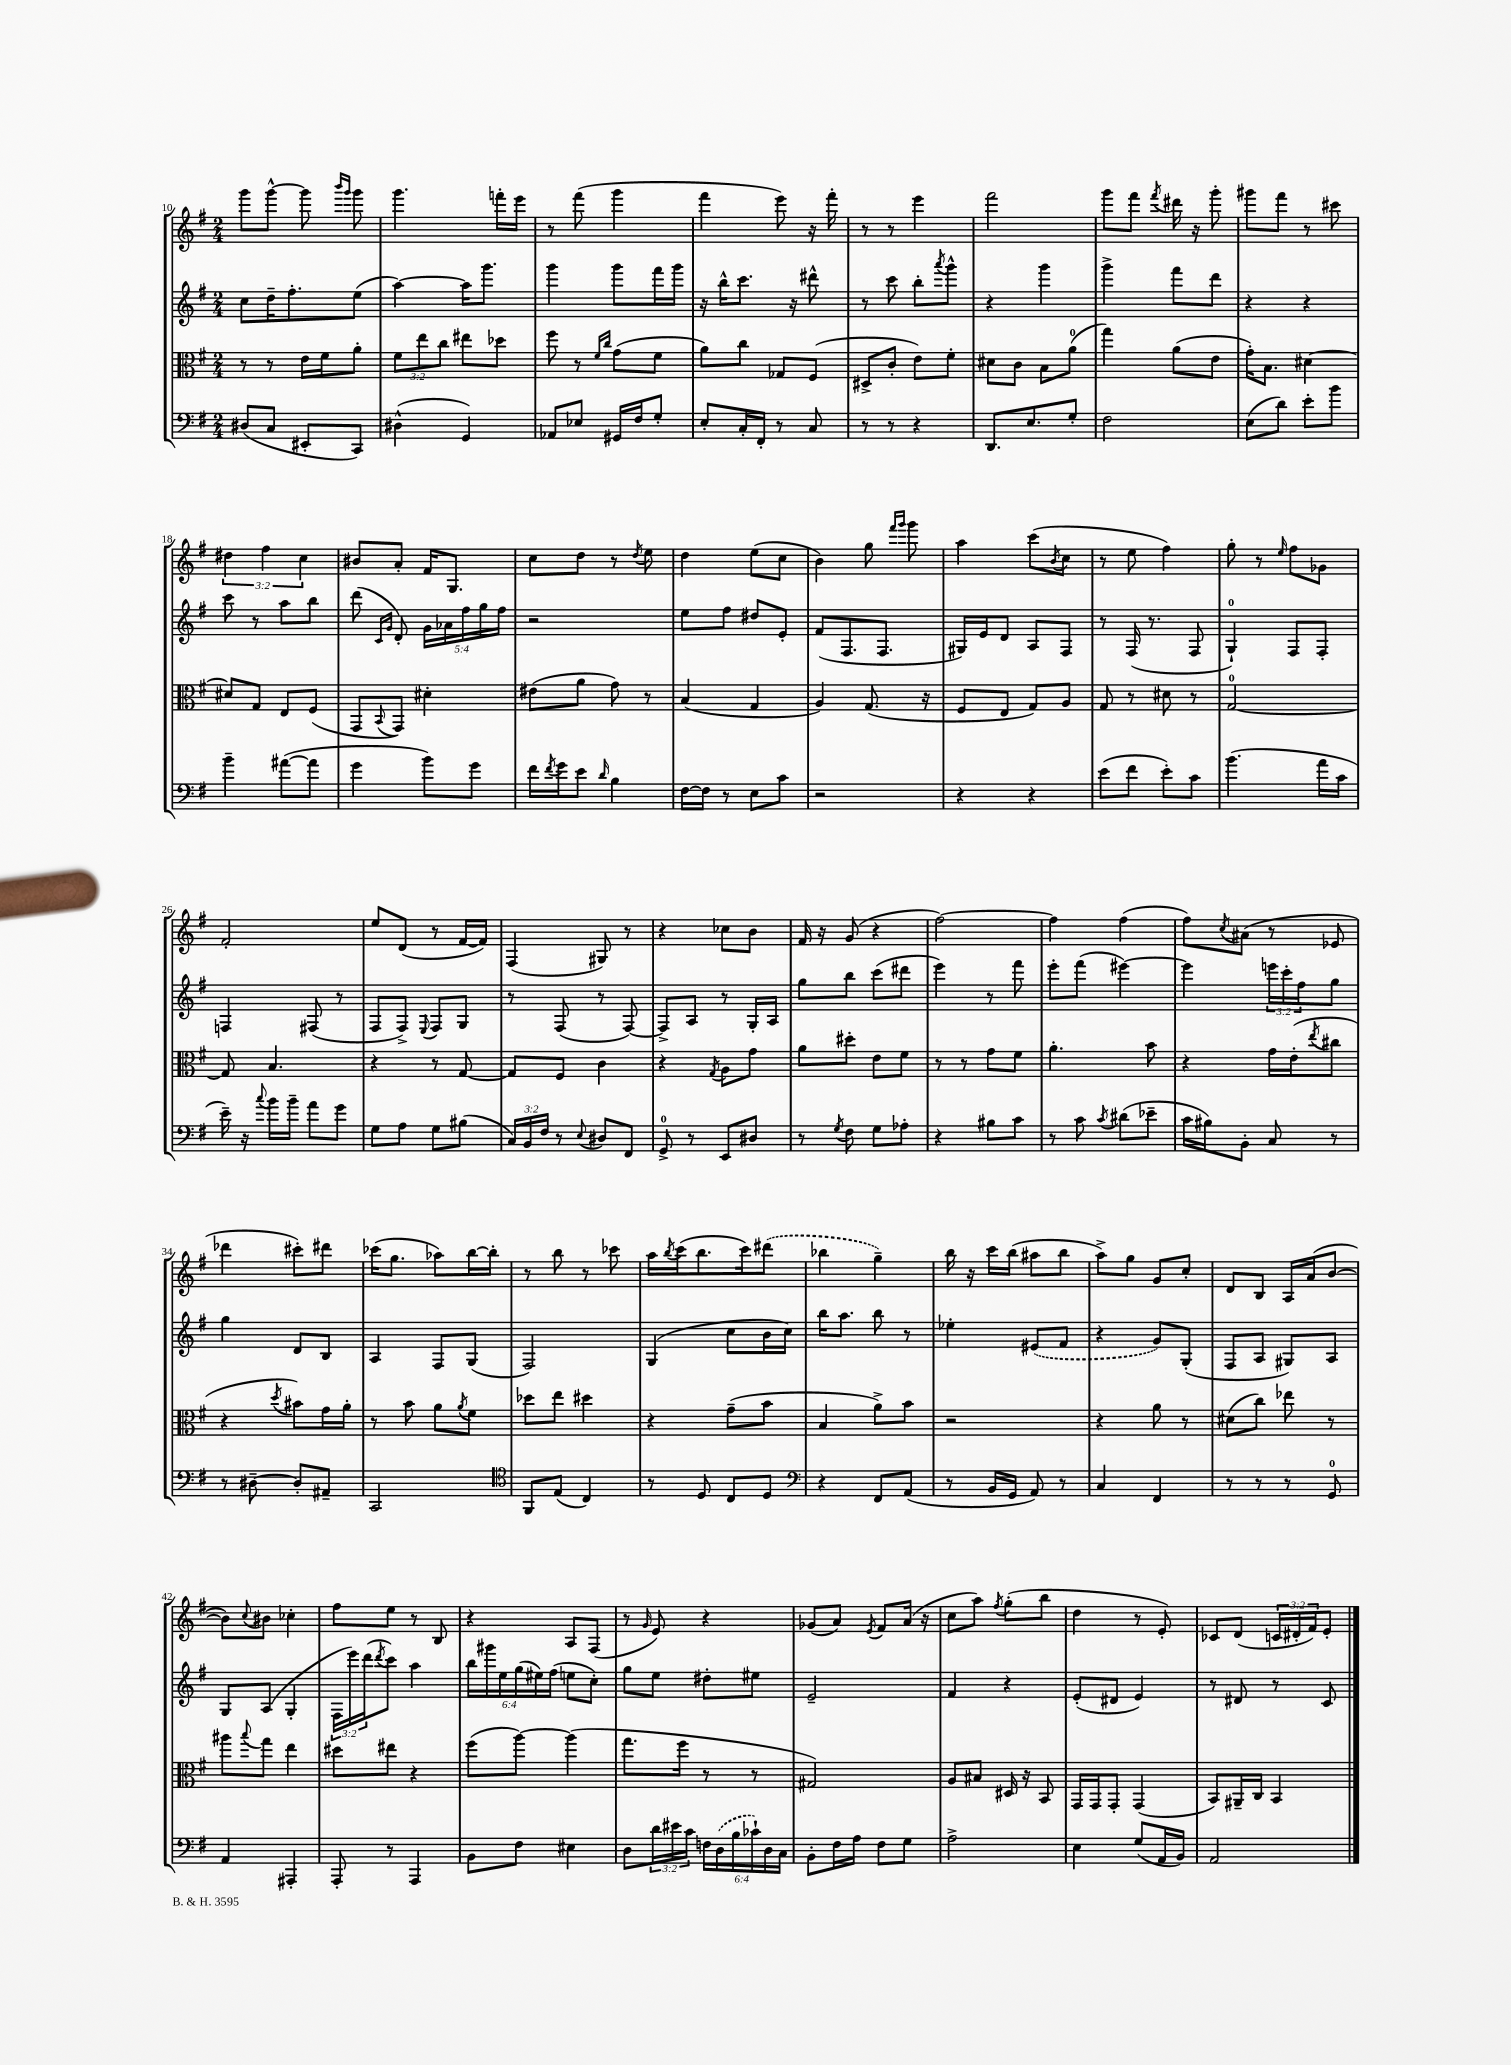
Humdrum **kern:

**kern	**kern	**kern	**kern
*staff4	*staff3	*staff2	*staff1
*clefF4	*clefC3	*clefG2	*clefG2
*k[f#]	*k[f#]	*k[f#]	*k[f#]
*M2/4	*M2/4	*M2/4	*M2/4
(8D#	8r	8cc	8ggg
8C	8r	16dd~	[8ggg^^
.	.	8.ff#'	.
8EE#'	16e	.	8ggg]
.	16f#	.	.
.	.	.	16qqbbb
.	.	.	16qqggg
8CC)	8a'	(8ee	8ggg
=	=	=	=
(4D#^^	12f#	[4aa)	4.ggg
.	12ee	.	.
.	12cc	.	.
4GG)	8ee#	16aa]	.
.	.	8.ggg	.
.	8dd-	.	16fff'
.	.	.	16eee
=	=	=	=
8AA-	8ff#	4ggg	8r
8E-	8r	.	(8fff#
.	16qqf#	.	.
.	16qqcc	.	.
16GG#	(8g	8ggg	4ggg
16F#	.	.	.
8G'	8f#	16fff#	.
.	.	16ggg	.
=	=	=	=
8E'	8a)	16r	4fff#
.	.	16bb^^	.
16C'	8cc	8.ccc	.
16FF#'	.	.	.
8r	8G-	.	8eee)
.	.	16r	.
8C	(8F#	8ddd#^^	16r
.	.	.	16fff#'
=	=	=	=
8r	8D#^	8r	8r
8r	8c'	8ccc	8r
4r	8e)	8bb'	4eee
.	.	8qaaa	.
.	8f#'	8ggg^^	.
=	=	=	=
8.DD	8d#	4r	2fff#
.	8c	.	.
8.E	.	.	.
.	8B	4ggg	.
8G'	(8a	.	.
=	=	=	=
2F#	4gg)	4ggg^	8ggg
.	.	.	8fff#
.	.	.	8qfff#
.	(8a	8fff#	16ddd#
.	.	.	16r
.	8e	8ddd	8ggg'
=	=	=	=
(8E	16g')	4r	8ggg#
.	8.B	.	.
8d)	.	.	8fff#
8e'	[4d#	4r	8r
8b	.	.	8ccc#
=	=	=	=
4b~	8d#]	8ccc	6dd#
.	8G	8r	.
.	.	.	6ff#
([8a#	8E	8aa	.
.	.	.	6cc
8a#]	(8F#	8bb	.
=	=	=	=
4g	8GG	(8ddd	8b#
.	.	16qqc	.
.	8qqBB	16qqg	.
.	8GG)	8d')	8a'
8b)	4d#'	20g	16f#
.	.	20a-	.
.	.	.	8.G
.	.	20ff#	.
8g	.	.	.
.	.	20gg	.
.	.	20ff#	.
=	=	=	=
16f#	(8e#	2r	8cc
8qf#	.	.	.
16g	.	.	.
8e	8a	.	8dd
16qqd	.	.	.
4B	8g)	.	8r
.	.	.	8qdd
.	8r	.	8ee
=	=	=	=
[16F#	(4B	8ee	4dd
16F#]	.	.	.
8r	.	8ff#	.
8E	4G	8dd#	(8ee
8c	.	8e'	8cc
=	=	=	=
2r	4A)	(8f#	4b)
.	.	8.F#	.
.	(8.G	.	8gg
.	.	8.F#	.
.	.	.	16qqfff#
.	.	.	16qqggg
.	.	.	8ggg
.	16r	.	.
=	=	=	=
4r	8F#	16G#)	4aa
.	.	16e	.
.	8E	8d	.
4r	8G)	8A	(8ccc
.	.	.	8qb
.	8A	8F#	8cc
=	=	=	=
(8e	8G	8r	8r
8f#	8r	(16F#	8ee
.	.	8.r	.
8e')	8d#	.	4ff#)
8c	8r	8F#	.
=	=	=	=
(4.b	[2G	4G`)	8gg'
.	.	.	8r
.	.	.	16qqee
.	.	8F#	8ff#
16a	.	8F#'	8g-
16c	.	.	.
=	=	=	=
16e~)	8G]	4F	2f#'
16r	.	.	.
8qqcc	.	.	.
16b	4.B	.	.
16b~	.	.	.
8a	.	(8F#	.
8g	.	8r	.
=	=	=	=
8G	4r	8F#	8ee
8A	.	8F#^)	(8d
.	.	8qqE	.
8G	8r	8F#	8r
(8B#	[8G	8G	[16f#
.	.	.	16f#])
=	=	=	=
24C)	8G]	8r	(4F#
24BB	.	.	.
24F#	.	.	.
8r	8F#	(8F#	.
8qqE	.	.	.
8D#	4c	8r	8G#)
8FF#	.	[8F#)	8r
=	=	=	=
8GG^	4r	8F#^]	4r
8r	.	8A	.
.	8qG	.	.
8EE	8A	8r	8cc-
8D#	8g	16G'	8b
.	.	16A	.
=	=	=	=
8r	8a	8gg	16f#
.	.	.	16r
8qG	.	.	.
8F#	8dd#'	8bb	(8g
8G	8e	(8ccc	4r
8A-'	8f#	8ddd#	.
=	=	=	=
4r	8r	4eee)	[2ff#)
.	8r	.	.
8B#	8g	8r	.
8c	8f#	8fff#	.
=	=	=	=
8r	4.a'	8eee'	4ff#]
8c	.	(8fff#	.
8qc	.	.	.
(8d#	.	[4eee#)	(4ff#
8e-~	8b	.	.
=	=	=	=
16c	4r	4eee#]	8ff#)
16B#)	.	.	.
.	.	.	8qcc
8BB'	.	.	(8a#
8C	16g	24eee	8r
.	.	24ccc'	.
.	(16e'	.	.
.	.	24ff#	.
.	8qee	.	.
8r	8cc#	8gg	8e-
=	=	=	=
8r	4r	4gg	4ddd-
[8D#~	.	.	.
.	8qdd	.	.
8D#']	8b#)	8d	8ccc#')
8AA#~	16g	8B	8ddd#
.	16a'	.	.
=	=	=	=
2CC	8r	4A	(16ccc-
.	.	.	8.gg
.	8b	.	.
.	8a	8F#	8aa-)
.	8qa	.	.
.	8f#	(8G	[16bb
.	.	.	16bb']
=	=	=	=
*clefC4	*	*	*
8FF#	8dd-	2F#)	8r
(8E	8ee	.	8bb
4C)	4dd#	.	8r
.	.	.	8ccc-
=	=	=	=
8r	4r	(4G	16aa
.	.	.	8qbb
.	.	.	(16ccc
8D	.	.	8.bb
8C	(8g~	8cc	.
.	.	.	16ccc)
8D	8b	16b	(8ddd#
.	.	16cc)	.
=	=	=	=
*clefF4	*	*	*
4r	4B	16bb	4bb-
.	.	8.aa	.
8FF#	8a^)	8bb	4gg~)
(8AA	8b	8r	.
=	=	=	=
8r	2r	4ee-'	16bb
.	.	.	16r
16BB	.	.	16ccc
16GG	.	.	(16bb
8AA)	.	(8e#	8aa#
8r	.	8f#	8bb
=	=	=	=
4C	4r	4r	8aa^)
.	.	.	8gg
4FF#	8a	8g)	8g
.	8r	(8G'	8cc'
=	=	=	=
8r	(8d#	8F#	8d
8r	8cc)	8A	8B
8r	8ee-	8G#)	16A
.	.	.	(16a
8GG	8r	8A	[8b
=	=	=	=
4AA	8aa#	8G	8b])
.	8qqbb	.	8qqcc
.	8gg	(8A	8b#
4AAA#'	4ee	4G'	4cc-'
=	=	=	=
8AAA'	8dd#	24F#	8ff#
.	.	24eee)	.
.	.	(24ddd	.
.	.	8qddd	.
8r	8ee#	8ccc)	8ee
4AAA	4r	4aa	8r
.	.	.	8B
=	=	=	=
8BB	(8ff#	24bb	4r
.	.	24ggg#	.
.	.	24ee	.
8F#	[8aa)	(24gg	.
.	.	24ee#)	.
.	.	(24ff#	.
4E#	(4aa]	8ee	8A
.	.	8cc')	(8F#
=	=	=	=
8D	8.gg	8gg	8r
.	.	.	16qqg
24d	.	8ee	8e)
24e#	.	.	.
.	16ff#	.	.
24c	.	.	.
24F	8r	8dd#'	4r
(24D	.	.	.
24B	.	.	.
24c-`)	8r	8ee#	.
24D	.	.	.
24C	.	.	.
=	=	=	=
8BB'	2G#)	2e~	(8g-
16F#	.	.	8a)
16A	.	.	.
.	.	.	8qe
8F#	.	.	8f#
8G	.	.	(16a
.	.	.	16r
=	=	=	=
2A^	8A	4f#	8cc
.	8B#	.	8aa)
.	.	.	8qff#
.	16D#	4r	(8gg'
.	16r	.	.
.	8BB	.	8bb
=	=	=	=
4E	16GG	(8e'	4dd
.	16GG	.	.
.	8GG'	8d#	.
(8G	(4GG	4e)	8r
16AA	.	.	8e')
16BB)	.	.	.
=	=	=	=
2AA	8BB)	8r	8c-
.	16AA#~	8d#	(8d
.	16C	.	.
.	4BB	8r	24c
.	.	.	24d#'
.	.	.	24f#)
.	.	8c	8e'
==	==	==	==
*-	*-	*-	*-
